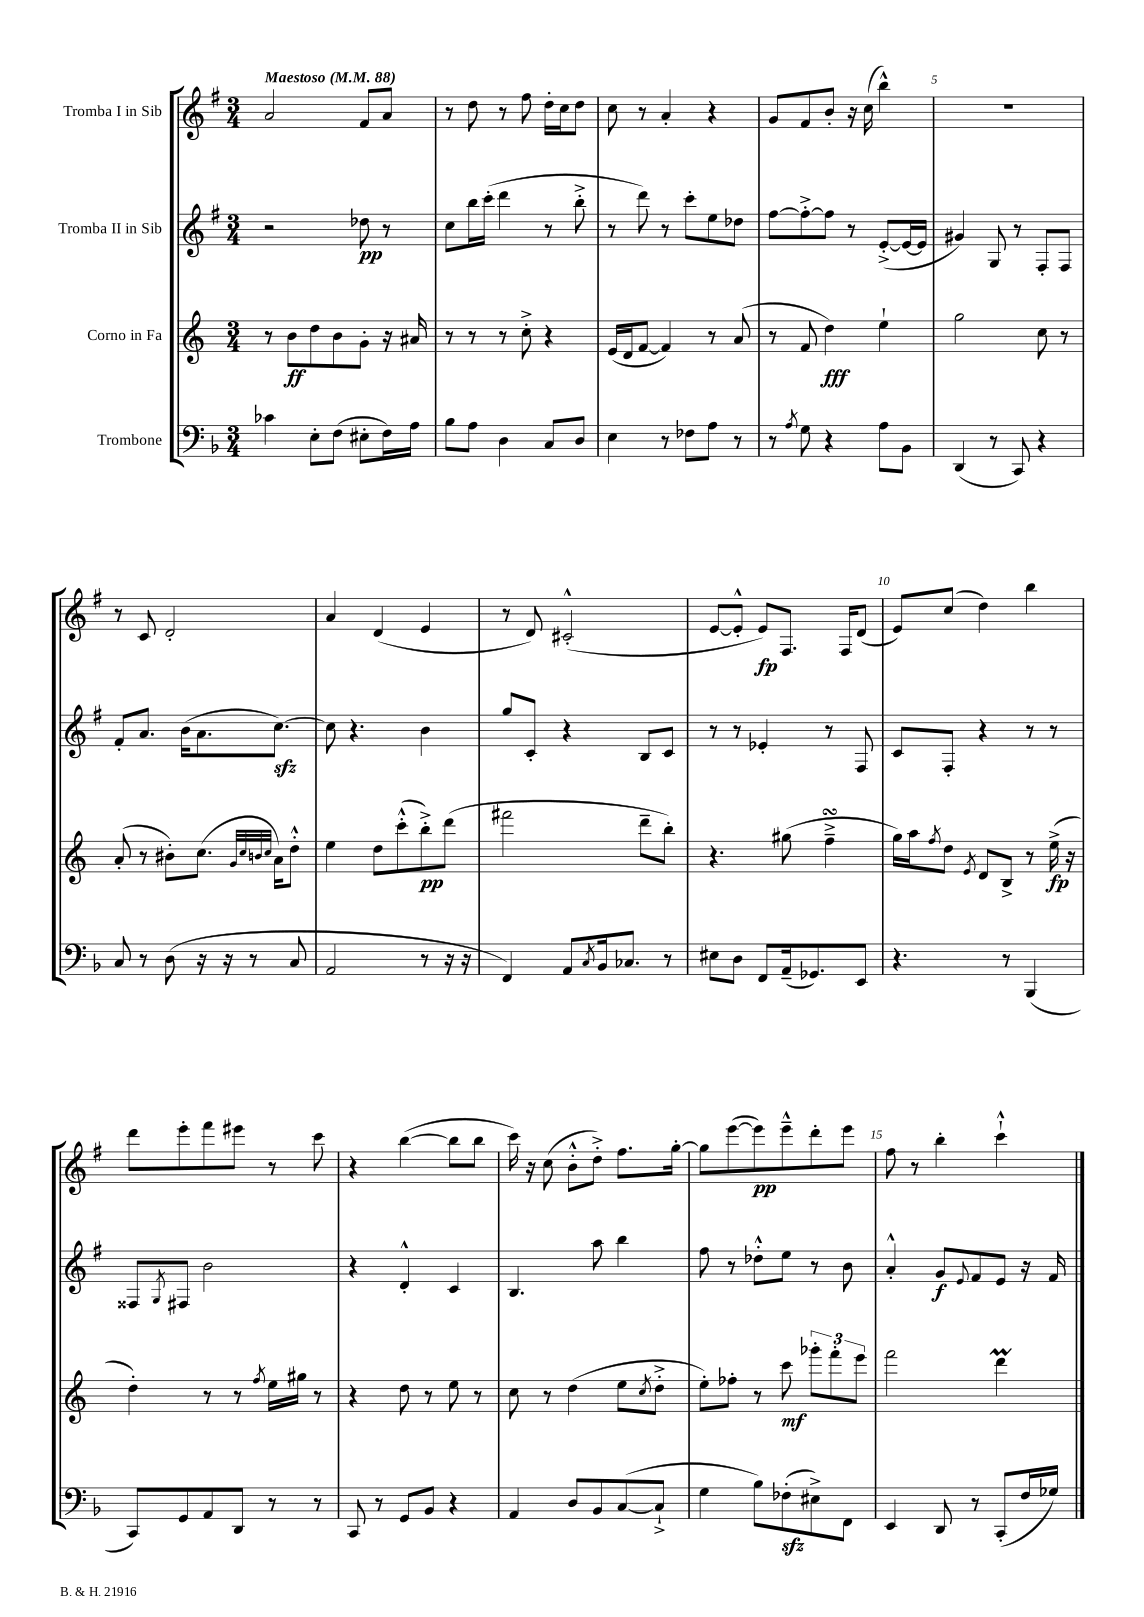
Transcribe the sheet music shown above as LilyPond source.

<<
\new StaffGroup <<
\new Staff = "s0" \with { instrumentName = "Tromba I in Sib" } {
    \clef treble \key g \major \numericTimeSignature \time 3/4 \tempo "Maestoso" 4 = 88
    a'2 fis'8 a'8 |
    r8 d''8 r8 fis''8 d''16-. c''16 d''8 |
    c''8 r8 a'4-. r4 |
    g'8 fis'8 b'8-. r16 c''16( b''4-^) |
    R2. |
    r8 c'8 d'2-. |
    a'4 d'4( e'4 |
    r8 d'8) cis'2-.-^( |
    e'8~ e'8-.-^ e'8\fp) fis8. fis16 d'8( |
    e'8) c''8( d''4) b''4 |
    d'''8 e'''8-. fis'''8 eis'''8 r8 c'''8 |
    r4 b''4~( b''8 b''8 |
    c'''16) r16 c''8( b'8-.-^ d''8-.->) fis''8. g''16~-. |
    g''8 e'''8~( e'''8\pp) e'''8---^ d'''8-. e'''8 |
    fis''8 r8 b''4-. c'''4-!-^ \bar "|." |
}
\new Staff = "s1" \with { instrumentName = "Tromba II in Sib" } {
    \clef treble \key g \major \numericTimeSignature \time 3/4
    r2 des''8\pp r8 |
    c''8 b''16 c'''16-.( d'''4 r8 b''8-.-> |
    r8 d'''8) r8 c'''8-. e''8 des''8 |
    fis''8~ fis''8~-.-> fis''8 r8 e'8~-.->( e'16~ e'16 |
    gis'4) g8 r8 fis8-. fis8 |
    fis'8-. a'8. b'16( a'8. c''8.~\sfz) |
    c''8 r4. b'4 |
    g''8 c'8-. r4 b8 c'8 |
    r8 r8 ees'4-. r8 fis8 |
    c'8 fis8-. r4 r8 r8 |
    fisis8 \acciaccatura { g8 } fis8 b'2 |
    r4 d'4-.-^ c'4 |
    b4. a''8 b''4 |
    fis''8 r8 des''8-.-^ e''8 r8 b'8 |
    a'4-.-^ g'8\f \appoggiatura { e'8 } fis'8 e'8 r16 fis'16 \bar "|." |
}
\new Staff = "s2" \with { instrumentName = "Corno in Fa" } {
    \clef treble \key c \major \numericTimeSignature \time 3/4
    r8 b'8\ff d''8 b'8 g'8-. r16 ais'16 |
    r8 r8 r8 c''8-.-> r4 |
    e'16( d'16 f'8~ f'4) r8 a'8( |
    r8 f'8 d''4\fff) e''4-! |
    g''2 c''8 r8 |
    a'8-.( r8 bis'8-.) c''8.( \grace { g'32 c''32 b'32 c''32 } a'16) d''8-.-^ |
    e''4 d''8 c'''8-.-^( b''8-.->\pp) d'''8( |
    fis'''2 d'''8-- b''8-.) |
    r4. gis''8( f''4--->\turn |
    g''16) a''16 \acciaccatura { f''8 } d''8 \acciaccatura { e'8 } d'8 b8-> r8 e''16->\fp( r16 |
    d''4-.) r8 r8 \acciaccatura { f''8 } e''16 gis''16 r8 |
    r4 d''8 r8 e''8 r8 |
    c''8 r8 d''4( e''8 \acciaccatura { c''8 } d''8-.-> |
    e''8-.) fes''8-. r8 c'''8\mf \tuplet 3/2 { ges'''8-. f'''8-. e'''8 } |
    f'''2 d'''4\prall \bar "|." |
}
\new Staff = "s3" \with { instrumentName = "Trombone" } {
    \clef bass \key f \major \numericTimeSignature \time 3/4
    ces'4 e8-. f8( eis8-. f16) a16 |
    bes8 a8 d4 c8 d8 |
    e4 r8 fes8 a8 r8 |
    r8 \acciaccatura { a8 } g8 r4 a8 bes,8 |
    d,4( r8 c,8) r4 |
    c8 r8 d8( r16 r16 r8 c8 |
    a,2 r8 r16 r16 |
    f,4) a,8 \acciaccatura { c8 } bes,16 ces8. r8 |
    eis8 d8 f,8 a,16--( ges,8.) e,8 |
    r4. r8 bes,,4( |
    c,8) g,8 a,8 d,8 r8 r8 |
    c,8 r8 g,8 bes,8 r4 |
    a,4 d8 bes,8 c8~( c8-!-> |
    g4 bes8) fes8-.\sfz( eis8->) f,8 |
    e,4 d,8 r8 c,8-.( f16 ges16) \bar "|." |
}
>>
>>
\layout { \context { \Score \override BarNumber.break-visibility = ##(#f #t #t) barNumberVisibility = #(every-nth-bar-number-visible 5) } }
